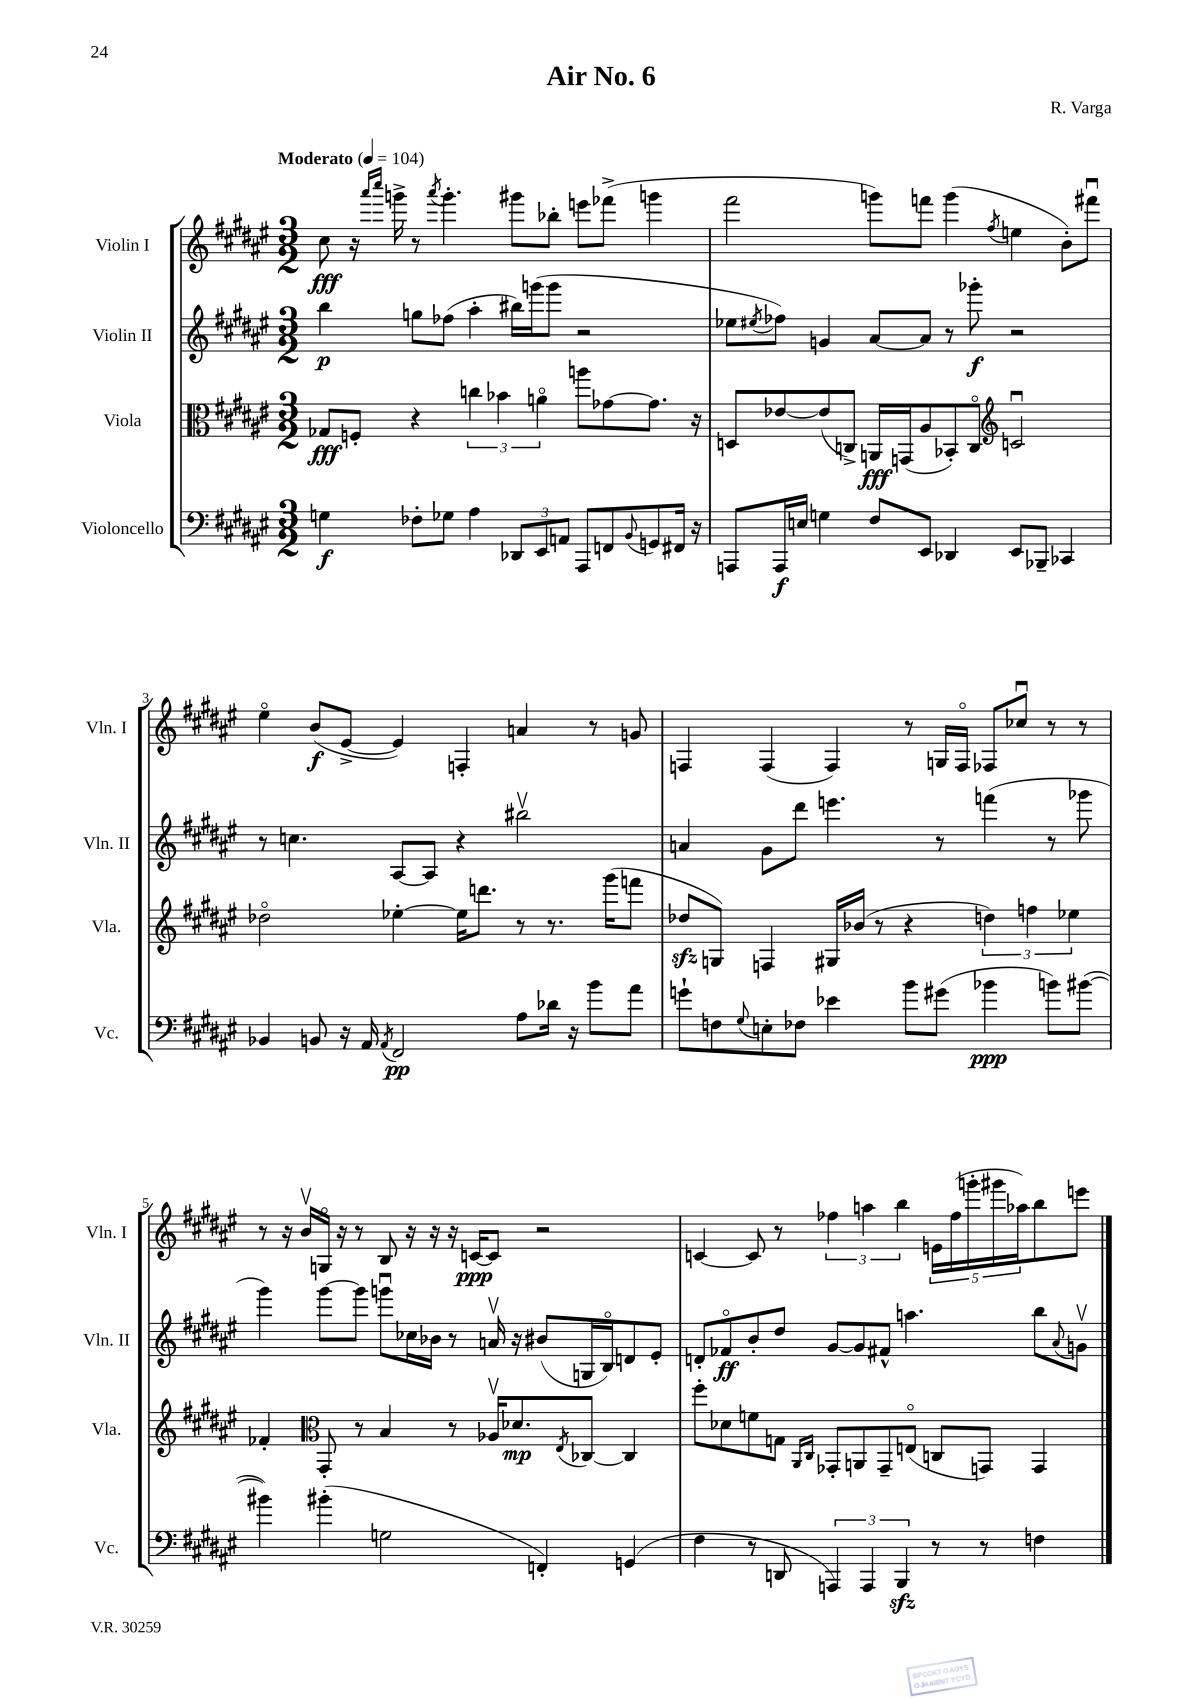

**kern	**dynam	**kern	**dynam	**kern	**dynam	**kern	**dynam
*part4	*part4	*part3	*part3	*part2	*part2	*part1	*part1
*staff4	*staff4	*staff3	*staff3	*staff2	*staff2	*staff1	*staff1
*I"Violoncello	*	*I"Viola	*	*I"Violin II	*	*I"Violin I	*
*I'Vc.	*	*I'Vla.	*	*I'Vln. II	*	*I'Vln. I	*
*clefF4	*	*clefC3	*	*clefG2	*	*clefG2	*
*k[f#c#g#d#a#e#]	*	*k[f#c#g#d#a#e#]	*	*k[f#c#g#d#a#e#]	*	*k[f#c#g#d#a#e#]	*
*M3/2	*	*M3/2	*	*M3/2	*	*M3/2	*
*MM104	*	*MM104	*	*MM104	*	*MM104	*
=1	=1	=1	=1	=1	=1	=1	=1
!	!	!	!	!	!	!LO:TX:a:B:t=Moderato	!
4Gn\	f	8G-X/L	fff	4bb\	p	8cc#\	fff
.	.	8Fn'/J	.	.	.	16r	.
.	.	.	.	.	.	16qqaaa#/LL	.
.	.	.	.	.	.	16qqcccc#/JJ	.
.	.	.	.	.	.	16gggn^\	.
8F-X'\L	.	4r	.	8ggn\L	.	8r	.
.	.	.	.	.	.	8qaaa#/	.
8G-X\J	.	.	.	(8ff-X\J	.	4.ggg'\	.
4A#\	.	6ccn\	.	4aa#'\	.	.	.
.	.	6b-X\	.	.	.	.	.
12DD-X/L	.	.	.	16bb#X\LL)	.	8ggg#X\L	.
.	.	.	.	(16gggn\J	.	.	.
12EE#/	.	6an\	.	.	.	.	.
.	.	.	.	8ggg\J	.	8bb-X'\J	.
12AAn/J	.	.	.	.	.	.	.
8AAA#/L	.	8aan\L	.	2r	.	8eeen\L	.
8FFn/	.	[8g-X\	.	.	.	(8fff-X^\J	.
8qqBB/	.	.	.	.	.	.	.
8GGn/	.	8.g-\J]	.	.	.	4gggn\	.
16FF#X/Jk	.	.	.	.	.	.	.
16r	.	16r	.	.	.	.	.
=2	=2	=2	=2	=2	=2	=2	=2
8AAAn/L	.	8Dn/L	.	8ee-X\L	.	2fff#\	.
.	.	.	.	8qee#X/	.	.	.
16AAA/L	f	[8e-X/	.	8ff-X\J)	.	.	.
16En/JJ	.	.	.	.	.	.	.
4Gn\	.	(8e-/]	.	4gn/	.	.	.
.	.	8Cn^/J)	.	.	.	.	.
8F#/L	.	16AAn/LL	fff	[8a#/L	.	8gggn\L)	.
.	.	(16GGn/J	.	.	.	.	.
8EE#/J	.	8A#/	.	8a#/J]	.	8fffn\J	.
4DD-X/	.	8BB-X'/)	.	8r	.	(4ggg\	.
.	.	8C/J	.	8ggg-X'\	f	.	.
*	*	*clefG2	*	*	*	*	*
.	.	.	.	.	.	8qff#/	.
8EE#/L	.	2cnu/	.	2r	.	4een\	.
8BBB-X~/J	.	.	.	.	.	.	.
4CC-X/	.	.	.	.	.	8b'\L)	.
.	.	.	.	.	.	8fff#Xu\J	.
!!LO:LB:g=z
=3	=3	=3	=3	=3	=3	=3	=3
4BB-X/	.	2dd-X\	.	8r	.	4ee#\	.
.	.	.	.	4.ccn\	.	.	.
8BBn/	.	.	.	.	.	(8b/L	f
16r	.	.	.	.	.	[8e#^/J	.
16AA#/	.	.	.	.	.	.	.
8qAA#/	.	.	.	.	.	.	.
2FF#/	pp	[4ee-X'\	.	[8A#/L	.	4e#/])	.
.	.	.	.	8A#/J]	.	.	.
.	.	16ee-\KL]	.	4r	.	4Fn'/	.
.	.	8.dddn\J	.	.	.	.	.
8A#\L	.	8r	.	2bb#Xv\	.	4an/	.
16d-X\Jk	.	8.r	.	.	.	.	.
16r	.	.	.	.	.	.	.
8b\L	.	.	.	.	.	8r	.
.	.	(16ggg#\KL	.	.	.	.	.
8a#\J	.	8fffn\J	.	.	.	8gn/	.
=4	=4	=4	=4	=4	=4	=4	=4
8gn`\L	.	8dd-Xzz/L	.	4an/	.	4Fn/	.
8Fn\	.	8Gn/J)	.	.	.	.	.
8qqG#/	.	.	.	.	.	.	.
8En'\	.	4Fn/	.	8g#\L	.	(4F/	.
8F-X\J	.	.	.	8ddd#\J	.	.	.
4e-X\	.	16G#X/LL	.	4.eeen\	.	4F/)	.
.	.	(16b-X/JJ	.	.	.	.	.
.	.	8r	.	.	.	.	.
8b\L	.	4r	.	.	.	8r	.
(8g#X\J	.	.	.	8r	.	16Gn/LL	.
.	.	.	.	.	.	16F/JJ	.
4b-X\	ppp	6ddn\)	.	(4fffn\	.	8F-X/L	.
.	.	.	.	.	.	8cc-Xu/J	.
.	.	6ffn\	.	.	.	.	.
8bn\L)	.	.	.	8r	.	8r	.
.	.	6ee-X\	.	.	.	.	.
([8b#X\J	.	.	.	8ggg-X\	.	8r	.
!!LO:LB:g=z
=5	=5	=5	=5	=5	=5	=5	=5
4b#X\])	.	4f-X'/	.	4ggg#\)	.	8r	.
.	.	.	.	.	.	16r	.
.	.	.	.	.	.	16bv/LL	.
*	*	*clefC3	*	*	*	*	*
(4b#X'\	.	8GG#'/	.	[8ggg#\L	.	16Gn/JJ	.
.	.	.	.	.	.	16r	.
.	.	8r	.	8ggg#\J]	.	8r	.
2Gn\	.	4B/	.	8gggnu\L	.	8B/	.
.	.	.	.	16cc-X\L	.	16r	.
.	.	.	.	16b-X\JJ	.	16r	.
.	.	8r	.	8r	.	16r	.
.	.	.	.	.	.	[16cn/KL	ppp
.	.	16A-Xv/KL	.	16anv/	.	8c/J]	.
.	.	8.d-X/	mp	16r	.	.	.
4FFn'/)	.	.	.	(8b#X/L	.	2r	.
.	.	8qE#/	.	.	.	.	.
.	.	[8C-X/J	.	16Gn/L	.	.	.
.	.	.	.	16B/J)	.	.	.
(4GGn/	.	4C-/]	.	8dn/	.	.	.
.	.	.	.	8e#'/J	.	.	.
=6	=6	=6	=6	=6	=6	=6	=6
4F#\	.	8ff#'\L	.	8dn'/L	.	[4cn/	.
.	.	8d-X\	.	8f-X/	ff	.	.
8r	.	8fn\	.	8b'/	.	8c/]	.
8DDn/	.	8Gn\J	.	8dd#/J	.	8r	.
.	.	16qqAA#/LL	.	.	.	.	.
.	.	16qqC#/JJ	.	.	.	.	.
6AAAn/)	.	8GG-X'/L	.	[8g#/L	.	6ff-X\	.
.	.	8AAn/	.	8g#/]	.	.	.
6AAA/	.	.	.	.	.	6aan\	.
.	.	8GG-~/	.	8f#X^^/J	.	.	.
6BBBzz/	.	.	.	.	.	6bb\	.
.	.	(8En/J	.	4.aan\	.	.	.
8r	.	8Cn/L	.	.	.	20en\LL	.
.	.	.	.	.	.	(20ff-\	.
.	.	.	.	.	.	20gggn'\	.
8r	.	8GGn/J)	.	.	.	.	.
.	.	.	.	.	.	20ggg#X\	.
.	.	.	.	.	.	20aa-X\J)	.
4Fn\	.	4GG/	.	8bb\L	.	8bb\	.
.	.	.	.	8qqa#/	.	.	.
.	.	.	.	8gnv\J	.	8eeen\J	.
==	==	==	==	==	==	==	==
*-	*-	*-	*-	*-	*-	*-	*-
